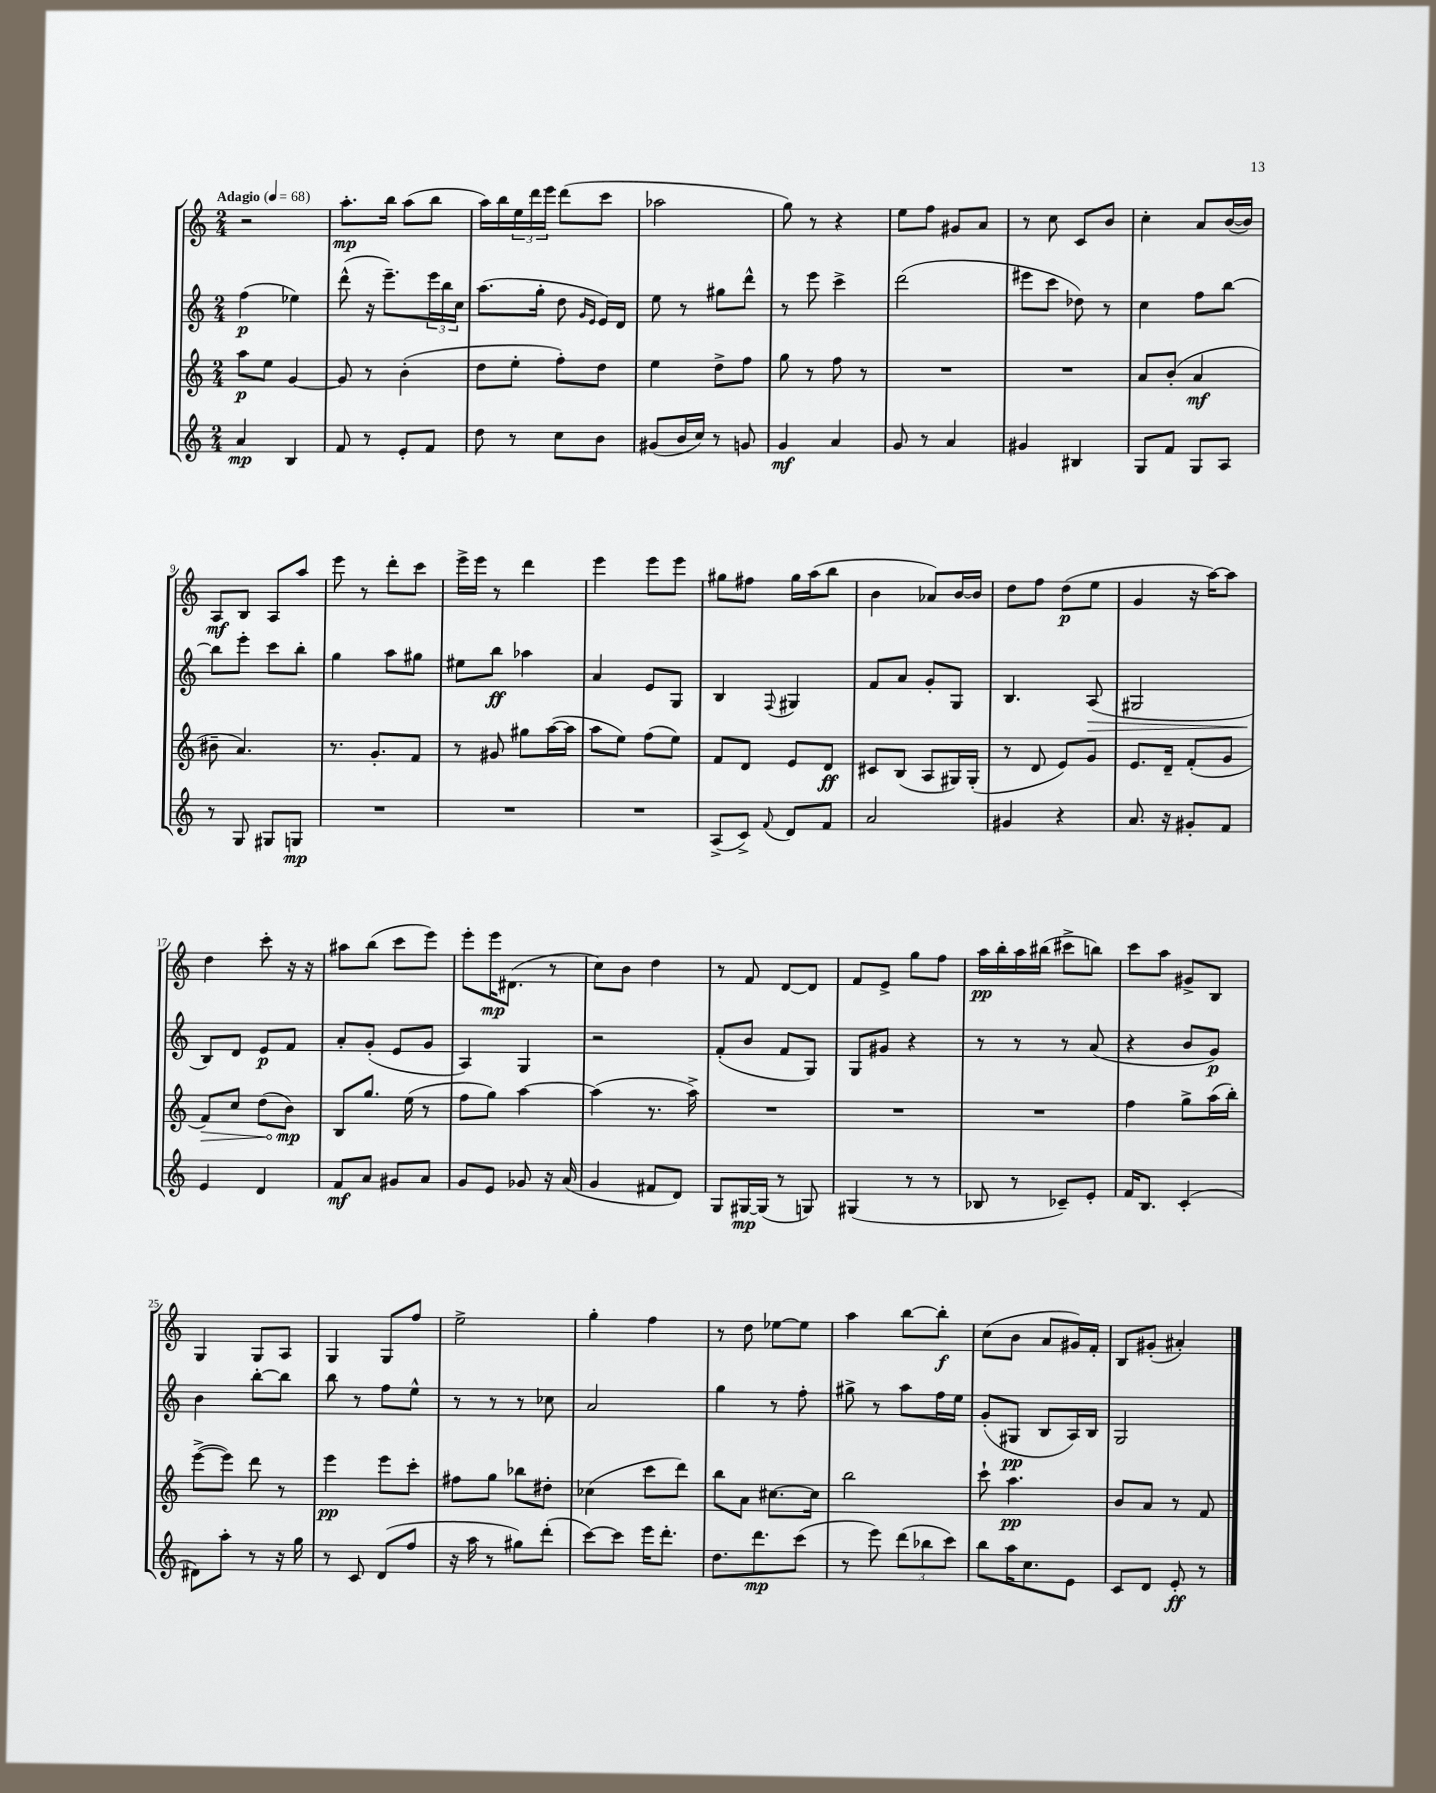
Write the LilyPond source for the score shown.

<<
\new StaffGroup <<
\new Staff = "s0" {
    \clef treble \key c \major \numericTimeSignature \time 2/4 \tempo "Adagio" 4 = 68
    r2 |
    a''8.-.\mp b''16 a''8( b''8 |
    a''16) b''16 \tuplet 3/2 { e''16 d'''16 e'''16 } d'''8( c'''8 |
    aes''2 |
    g''8) r8 r4 |
    e''8 f''8 gis'8 a'8 |
    r8 c''8 c'8 b'8 |
    c''4-. a'8 b'16~( b'16) |
    a8\mf b8 a8 a''8 |
    e'''8 r8 d'''8-. c'''8 |
    e'''16-> e'''16 r8 d'''4 |
    e'''4 e'''8 e'''8 |
    gis''8 fis''8 gis''16 a''16( b''8 |
    b'4 aes'8) b'16~ b'16 |
    d''8 f''8 d''8\p( e''8 |
    g'4 r16 a''16~) a''8 |
    d''4 c'''8-. r16 r16 |
    ais''8 b''8( c'''8 e'''8) |
    e'''8-. e'''16\mp dis'8.( r8 |
    c''8) b'8 d''4 |
    r8 f'8 d'8~ d'8 |
    f'8 e'8-> g''8 f''8 |
    a''16\pp b''16-. a''16 bis''16( cis'''8-> b''8) |
    c'''8 a''8 gis'8-> b8 |
    g4 g8 a8 |
    g4 g8 f''8 |
    e''2-> |
    g''4-. f''4 |
    r8 d''8 ees''8~ ees''8 |
    a''4 b''8~ b''8-.\f |
    c''8( b'8 a'8 gis'16) f'16-. |
    b8 gis'8-.( ais'4-.) \bar "|." |
}
\new Staff = "s1" {
    \clef treble \key c \major \numericTimeSignature \time 2/4
    f''4\p( ees''4) |
    d'''8-^( r16 e'''8.--) \tuplet 3/2 { e'''16 b''16 c''16 } |
    a''8.( g''16-. d''8 \grace { g'16 e'16 } e'16) d'16 |
    e''8 r8 gis''8 d'''8-^ |
    r8 e'''8 c'''4-> |
    d'''2( |
    eis'''8 c'''8 des''8) r8 |
    c''4 f''8 b''8~ |
    b''8 e'''8-. c'''8 b''8-. |
    g''4 a''8 gis''8 |
    eis''8 b''8\ff aes''4 |
    a'4 e'8 g8 |
    b4 \appoggiatura { f8 } gis4 |
    f'8 a'8 g'8-. g8 |
    b4. a8\>( |
    gis2 |
    b8\!) d'8 e'8\p f'8 |
    a'8-. g'8-.( e'8 g'8 |
    a4) g4 |
    r2 |
    f'8-.( b'8 f'8 g8) |
    g8 gis'8 r4 |
    r8 r8 r8 a'8( |
    r4 b'8 g'8\p) |
    b'4 b''8~-. b''8 |
    b''8 r8 f''8 e''8-^ |
    r8 r8 r8 ces''8 |
    a'2 |
    g''4 r8 f''8-. |
    gis''8-> r8 a''8 f''16 e''16 |
    g'8-.( gis8\pp b8 a16) b16 |
    g2 \bar "|." |
}
\new Staff = "s2" {
    \clef treble \key c \major \numericTimeSignature \time 2/4
    a''8\p e''8 g'4~ |
    g'8 r8 b'4-.( |
    d''8 e''8-. f''8-.) d''8 |
    e''4 d''8-> f''8 |
    g''8 r8 f''8 r8 |
    R2 |
    R2 |
    a'8 b'8-.( a'4\mf |
    bis'8-- a'4.) |
    r8. g'8.-. f'8 |
    r8 gis'8 gis''8 a''16~( a''16 |
    a''8 e''8) f''8( e''8) |
    f'8 d'8 e'8 d'8\ff |
    cis'8 b8( a8 gis16) gis16-.( |
    r8 d'8 e'8) g'8 |
    e'8. d'16-- f'8-.( g'8 |
    \once \override Hairpin.circled-tip = ##t f'8\>) c''8 d''8( b'8\mp\!) |
    b8 g''8. e''16( r8 |
    f''8 g''8) a''4~ |
    a''4( r8. a''16->) |
    R2 |
    R2 |
    R2 |
    f''4 g''8-> a''16( b''16-.) |
    e'''8~->( e'''8) d'''8 r8 |
    e'''4\pp e'''8 c'''8-. |
    fis''8 g''8 bes''8 dis''8-. |
    ces''4( c'''8 d'''8) |
    b''8 a'8 cis''8.~ cis''16 |
    b''2 |
    c'''8-! a''4.\pp |
    b'8 a'8 r8 f'8 \bar "|." |
}
\new Staff = "s3" {
    \clef treble \key c \major \numericTimeSignature \time 2/4
    a'4\mp b4 |
    f'8 r8 e'8-. f'8 |
    d''8 r8 c''8 b'8 |
    gis'8( b'16 c''16) r8 g'8 |
    g'4\mf a'4 |
    g'8 r8 a'4 |
    gis'4 bis4 |
    g8 f'8 g8 a8 |
    r8 g8 gis8 g8\mp |
    R2 |
    R2 |
    R2 |
    a8->( c'8->) \appoggiatura { f'8 } d'8 f'8 |
    a'2 |
    gis'4 r4 |
    a'8. r16 gis'8-. f'8 |
    e'4 d'4 |
    f'8\mf a'8 gis'8 a'8 |
    g'8 e'8 ges'8 r16 a'16( |
    g'4 fis'8 d'8) |
    g8 gis16~\mp gis16( r8 g8) |
    gis4( r8 r8 |
    bes8 r8 ces'8--) e'8-. |
    f'16 b8. c'4-.( |
    dis'8) a''8-. r8 r16 g''16 |
    r8 c'8 d'8( f''8 |
    r16 a''16 r8 gis''8) d'''8-.( |
    c'''8~) c'''8 e'''16 d'''8.-. |
    d''8. d'''8.\mp c'''8( |
    r8 e'''8) \tuplet 3/2 { d'''8( bes''8 c'''8) } |
    b''8 a''16 c''8. e'8 |
    c'8 d'8 e'8-.\ff r8 \bar "|." |
}
>>
>>
